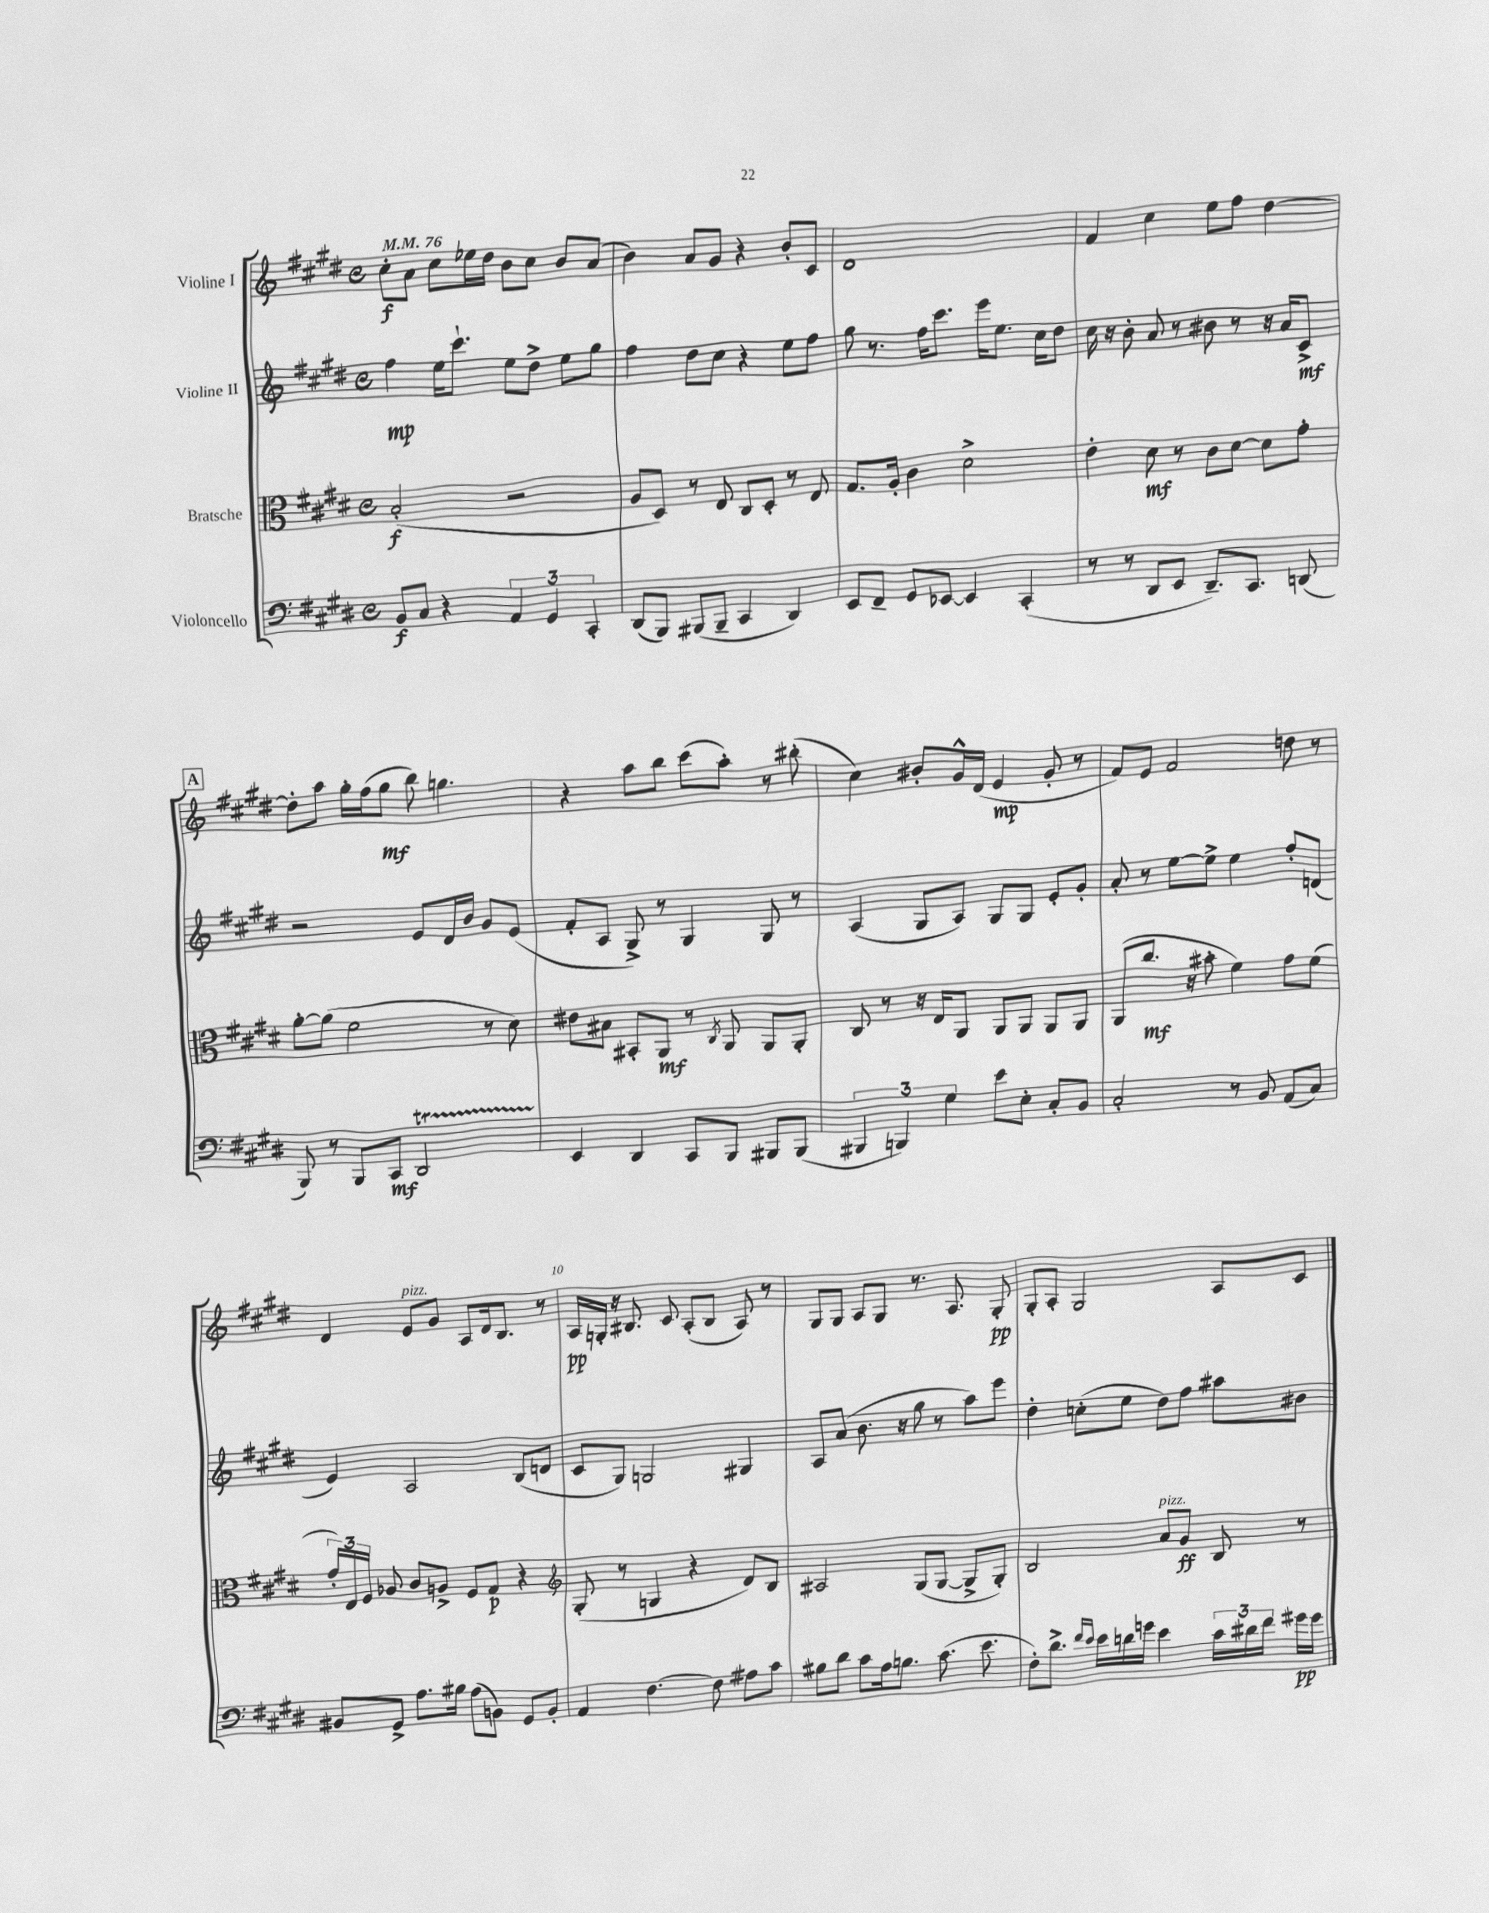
<<
\new StaffGroup <<
\new Staff = "s0" \with { instrumentName = "Violine I" } {
    \clef treble \key e \major \defaultTimeSignature \time 4/4 \tempo 4 = 76
    \autoBeamOff cis''8[-.\f a'8] cis''8[ ees''16 dis''16] b'8[ cis''8] b'8[ a'8]( |
    b'4) a'8[ gis'8] r4 b'8[-. cis'8] |
    dis'1 |
    fis'4 cis''4 e''8[ fis''8] dis''4~ |
    \mark \markup { \box "A" } dis''8[-. a''8] gis''16[-. fis''16( gis''8]\mf b''8) g''4. |
    r4 a''8[ b''8] cis'''8[( a''8]-.) r8 bis''8-.( |
    cis''4) bis'8[-. gis'16-^ dis'16]( e'4\mp gis'8-. r8 |
    fis'8[) e'8] fis'2 d''8 r8 |
    dis'4 e'8[^\markup { \italic "pizz." } gis'8] a8[ dis'16 b8.] r8 |
    a16[\pp g16]-. r16 bis8. cis'8 a8[-.( bis8] a8) r8 |
    gis8[ gis8] a8[ gis8] r8. a8. gis8-.\pp |
    gis8[-. a8]-. gis2 a8[ cis'8] \bar "|." |
}
\new Staff = "s1" \with { instrumentName = "Violine II" } {
    \clef treble \key e \major \defaultTimeSignature \time 4/4
    \autoBeamOff fis''4\mp e''16[ cis'''8.]-! e''8[ dis''8]-> e''8[ gis''8] |
    fis''4 dis''8[ cis''8] r4 e''8[ fis''8] |
    gis''8 r8. fis''16[ cis'''8.] e'''16[ e''8.] cis''16[ dis''8] |
    cis''16 r16 b'8-. a'8 r8 bis'8 r8 r16 a'16[ cis'8]->\mf |
    \mark \markup { \box "A" } r2 e'8[ dis'16 b'16] gis'8[ e'8]( |
    fis'8[-. a8] gis8->) r8 gis4 gis8 r8 |
    a4( gis8[ a8]) gis8[ gis8] e'8[-. gis'8]-. |
    a'8-. r8 e''8[~ e''8]-> e''4 fis''8[-. d'8]( |
    e'4) a2 b8[( d'8] |
    cis'8[ gis8]) g2 gis4 |
    a8[ a'8]( b'8. r16 gis''8 r8 a''8[) e'''8] |
    dis''4-. c''8[-.( e''8] dis''8[) fis''8] ais''8[ bis'8] \bar "|." |
}
\new Staff = "s2" \with { instrumentName = "Bratsche" } {
    \clef alto \key e \major \defaultTimeSignature \time 4/4
    \autoBeamOff b2-.\f( r2 |
    a8[ dis8]) r8 e8 cis8[ dis8]-. r8 e8 |
    gis8.[ a16]-. cis'4 dis'2-> |
    e'4-. dis'8\mf r8 cis'8[ dis'8]~ dis'8[ gis'8]-. |
    \mark \markup { \box "A" } a'8[~-. a'8]( fis'2 r8 dis'8) |
    eis'8[ bis8] bis,8[-. a,8]\mf r8 \acciaccatura { cis8 } a,8 a,8[ a,8]-. |
    cis8 r8 r16 e16[ a,8] a,8[ a,8] a,8[ a,8] |
    a,8[( cis''8.]\mf r16 bis'8-. fis'4) gis'8[ fis'8]( |
    \tuplet 3/2 { gis'16[-.) e16 fis16] } aes8 cis'8[ a8]-> fis8[ gis8]\p r4 |
    \clef treble gis8-.( r8 g4 r4 dis'8[) b8] |
    ais2 gis8[( gis8]~ gis8[-> gis8]-.) |
    b2 a'8[^\markup { \italic "pizz." } gis'8]\ff b8 r8 \bar "|." |
}
\new Staff = "s3" \with { instrumentName = "Violoncello" } {
    \clef bass \key e \major \defaultTimeSignature \time 4/4
    \autoBeamOff b,8[\f cis8] r4 \tuplet 3/2 { a,4 gis,4 cis,4-. } |
    dis,8[( b,,8]) bis,,8[( bis,,8]-- cis,4 dis,4) |
    e,8[ fis,8]-- gis,8[ ees,8]~ ees,4 cis,4-.( |
    r8 r8 dis,8[ e,8] dis,8.[--) cis,8.] d,8( |
    \mark \markup { \box "A" } b,,8) r8 b,,8[ cis,8]\mf dis,2\startTrillSpan |
    e,4\stopTrillSpan dis,4 cis,8[ b,,8] bis,,8[ bis,,8]( |
    \tuplet 3/2 { bis,,4 b,,4) gis4 } e'8[ e8]-. cis8[-. b,8] |
    cis2-. r8 b,8 a,8[( cis8]) |
    bis,8[ gis,8]-> a8.[ bis16] a8[( b,8]) gis,8[ b,8]-. |
    a,4 fis4.~ fis8 ais8[ cis'8] |
    bis8[ dis'8] cis'8[ a16 b8.] cis'8.( e'8. |
    fis8[-.) dis'8.]-> \grace { fis'16[ e'16] } e'16[ d'16 g'16] e'4 \tuplet 3/2 { cis'16[ dis'16 fis'16] } gis'16[\pp gis'16] \bar "|." |
}
>>
>>
\layout { \context { \Score \override BarNumber.break-visibility = ##(#f #t #t) barNumberVisibility = #(every-nth-bar-number-visible 5) } }
